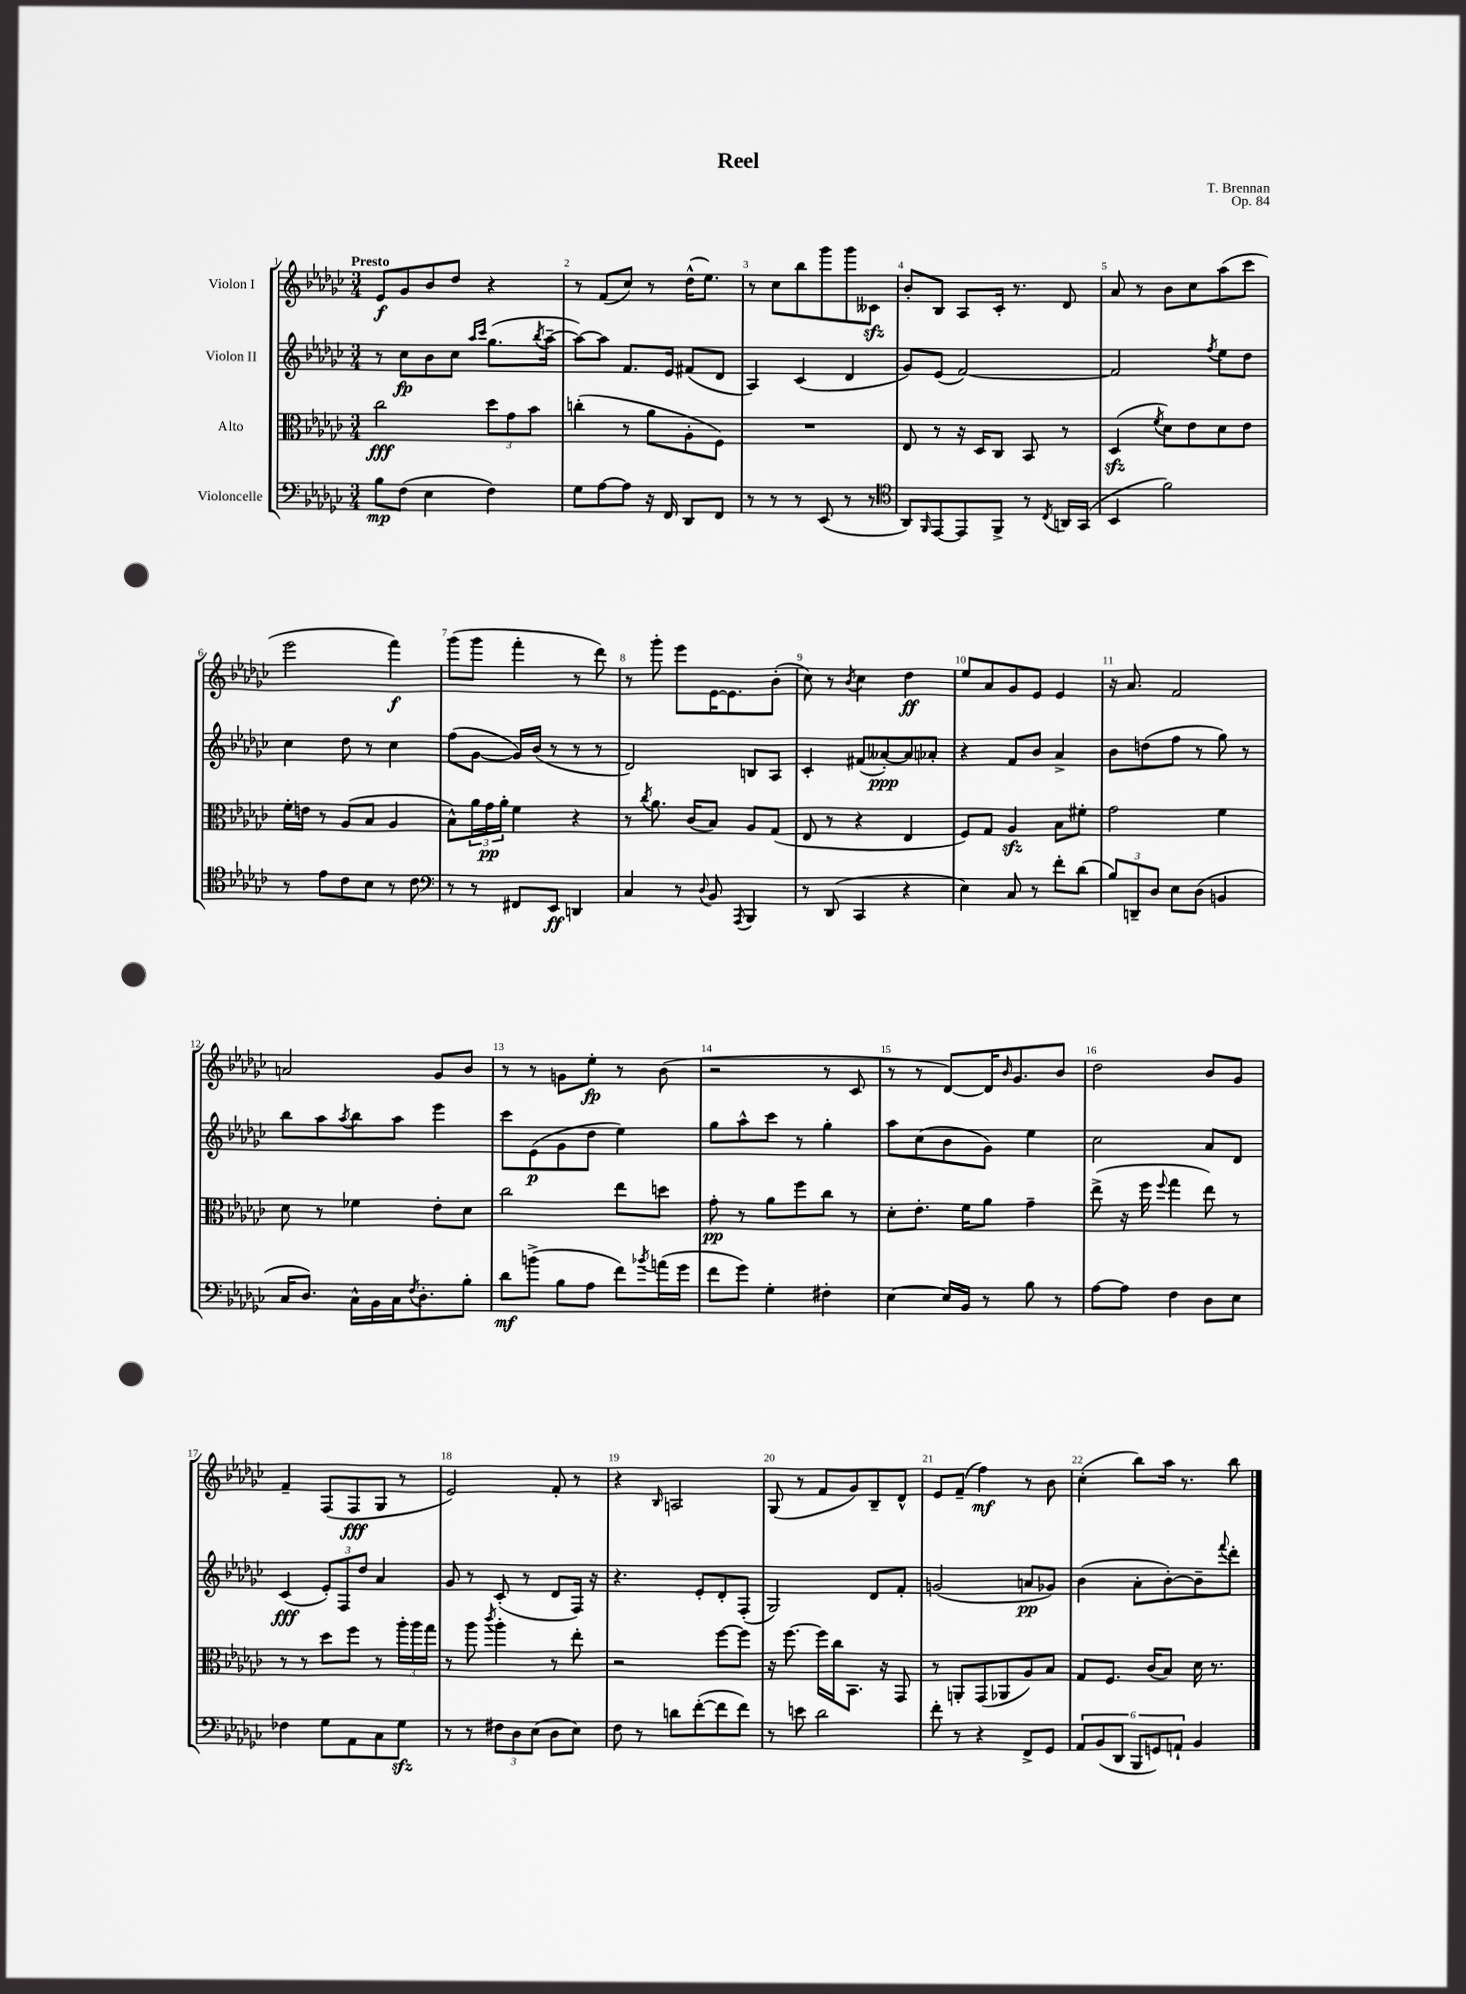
\header { title = "Reel" composer = "T. Brennan" opus = "Op. 84" }
<<
\new StaffGroup <<
\new Staff = "s0" \with { instrumentName = "Violon I" } {
    \clef treble \key ges \major \numericTimeSignature \time 3/4 \tempo "Presto"
    ees'8\f ges'8 bes'8 des''8 r4 |
    r8 f'8( ces''8) r8 des''16-^( ees''8.) |
    r8 ces''8 bes''8 ges'''8 ges'''8 ceses'8\sfz |
    bes'8-. bes8 aes8 ces'16-. r8. des'8 |
    aes'8 r8 bes'8 ces''8 aes''8( ces'''8 |
    ees'''2 f'''4\f) |
    ges'''8( ges'''8 f'''4-. r8 des'''8) |
    r8 ges'''8-. ees'''8 ees'16~ ees'8. bes'8-.( |
    ces''8) r8 \acciaccatura { bes'8 } ces''4 des''4\ff |
    ees''8 aes'8 ges'8 ees'8 ees'4 |
    r16 aes'8. f'2 |
    a'2 ges'8 bes'8 |
    r8 r8 g'8 ees''8-.\fp r8 bes'8( |
    r2 r8 ces'8 |
    r8 r8 des'8~) des'16 \grace { bes'16 } ges'8. bes'8 |
    des''2 bes'8 ges'8 |
    f'4-- f8( f8\fff ges8 r8 |
    ees'2) f'8-. r8 |
    r4 \grace { bes16 } a2 |
    ges8( r8 f'8 ges'8) bes8-- des'8-^ |
    ees'8 f'8--( f''4\mf) r8 bes'8 |
    ces''4-.( bes''8) aes''16 r8. bes''8 \bar "|." |
}
\new Staff = "s1" \with { instrumentName = "Violon II" } {
    \clef treble \key ges \major \numericTimeSignature \time 3/4
    r8 ces''8\fp bes'8 ces''8 \grace { aes''16 ces'''16 } ges''8.( \acciaccatura { bes''8 } aes''16~-- |
    aes''8~) aes''8 f'8. ees'16 fis'8( des'8 |
    aes4) ces'4( des'4 |
    ges'8) ees'8( f'2~) |
    f'2 \acciaccatura { f''8 } ees''8 des''8 |
    ces''4 des''8 r8 ces''4 |
    f''8( ges'8~ ges'16) bes'16( r8 r8 r8 |
    des'2) b8 aes8 |
    ces'4-. fis'8( aeses'8~-.\ppp) aeses'8 aes'8-. |
    r4 f'8 bes'8 aes'4-> |
    bes'8 d''8( f''8 r8 ges''8) r8 |
    bes''8 aes''8 \acciaccatura { aes''8 } bes''8 aes''8 ees'''4 |
    ces'''8 ees'8\p( ges'8 des''8 ees''4) |
    ges''8 aes''8-^ ces'''8 r8 ges''4-. |
    aes''8 ces''8( bes'8 ges'8) ees''4 |
    ces''2 aes'8 des'8 |
    ces'4\fff( \tuplet 3/2 { ees'8-.) f8 des''8 } aes'4 |
    ges'8 r8 ces'8-.( r8 des'8 f16) r16 |
    r4. ees'8-. des'8-. f8-.( |
    ges2) des'8 f'8-. |
    g'2( a'8\pp ges'8) |
    bes'4( aes'8-. bes'8~-.) bes'8-- \appoggiatura { f'''8 } des'''8-. \bar "|." |
}
\new Staff = "s2" \with { instrumentName = "Alto" } {
    \clef alto \key ges \major \numericTimeSignature \time 3/4
    ces''2\fff \tuplet 3/2 { des''8 ges'8 bes'8 } |
    c''4-.( r8 aes'8 aes8-. f8) |
    R2. |
    ees8 r8 r16 des16 ces8 bes,8 r8 |
    des4\sfz( \acciaccatura { f'8 } des'8) ees'8 des'8 ees'8 |
    f'16-. e'16 r8 aes8( bes8 aes4 |
    bes8-^) \tuplet 3/2 { aes'16 ges'16\pp aes'16-. } f'4 r4 |
    r8 \acciaccatura { ces''8 } aes'8. ces'16( bes8) aes8 ges8( |
    ees8 r8 r4 ees4 |
    f8) ges8 aes4\sfz bes8 fis'8-. |
    ges'2 f'4 |
    des'8 r8 fes'4 ees'8-. des'8 |
    ces''2 ees''8 d''8 |
    ges'8-.\pp r8 aes'8 f''8 ces''8 r8 |
    des'8-. ees'8.-. f'16 aes'8 ges'4-- |
    ees''8->( r16 f''16 \appoggiatura { f''8 } ges''4 ees''8) r8 |
    r8 r8 des''8 f''8 r8 \tuplet 3/2 { aes''16-. aes''16 ges''16 } |
    r8 aes''8 \acciaccatura { ces'''8 } aes''4-. r8 ees''8-. |
    r2 f''8~ f''8 |
    r16 f''8.~ f''16 ces''16 bes,8. r16 ges,8 |
    r8 a,8-. ges,8( aes,8 aes8) bes8 |
    ges8 f8. ces'16( bes8) des'16 r8. \bar "|." |
}
\new Staff = "s3" \with { instrumentName = "Violoncelle" } {
    \clef bass \key ges \major \numericTimeSignature \time 3/4
    bes8\mp f8( ees4 f4) |
    ges8 aes8~ aes8 r16 f,16 des,8 f,8 |
    r8 r8 r8 ees,8( r8 r8 |
    \clef tenor aes,8) \grace { f,16 } ees,8~ ees,8 f,8-> r8 \acciaccatura { ces8 } a,16 ges,16( |
    bes,4 f'2) |
    r8 ees'8 ces'8 bes8 r8 ces'8 |
    \clef bass r8 r8 fis,8 ees,8\ff d,4 |
    ces4 r8 \appoggiatura { des8 } bes,8 \acciaccatura { aes,,8 } bes,,4 |
    r8 des,8( ces,4 r4 |
    ees4) ces8 r8 f'8-. des'8( |
    \tuplet 3/2 { bes8) d,8-- des8 } ees8 des8( b,4 |
    ces16 des8.) ces16-^ bes,16 ces16 \acciaccatura { f8 } des8.-. bes8-. |
    des'8\mf b'8->( bes8 aes8 f'8) \acciaccatura { bes'8 } a'16( ges'16 |
    f'8 ges'8) ges4-. fis4-. |
    ees4~ ees16 bes,16 r8 bes8 r8 |
    aes8~ aes8 f4 des8 ees8 |
    fes4 ges8 aes,8 ces8 ges8\sfz |
    r8 r8 \tuplet 3/2 { fis8 des8 ees8( } des8 ees8) |
    f8 r8 d'8 f'8~-.( f'8 f'8) |
    r8 e'8 des'2 |
    f'8-. r8 r4 f,8-> ges,8 |
    \tuplet 6/4 { aes,8 bes,8( des,8 bes,,8 g,8) a,8-! } bes,4 \bar "|." |
}
>>
>>
\layout { \context { \Score \override BarNumber.break-visibility = ##(#f #t #t) barNumberVisibility = #all-bar-numbers-visible } }
